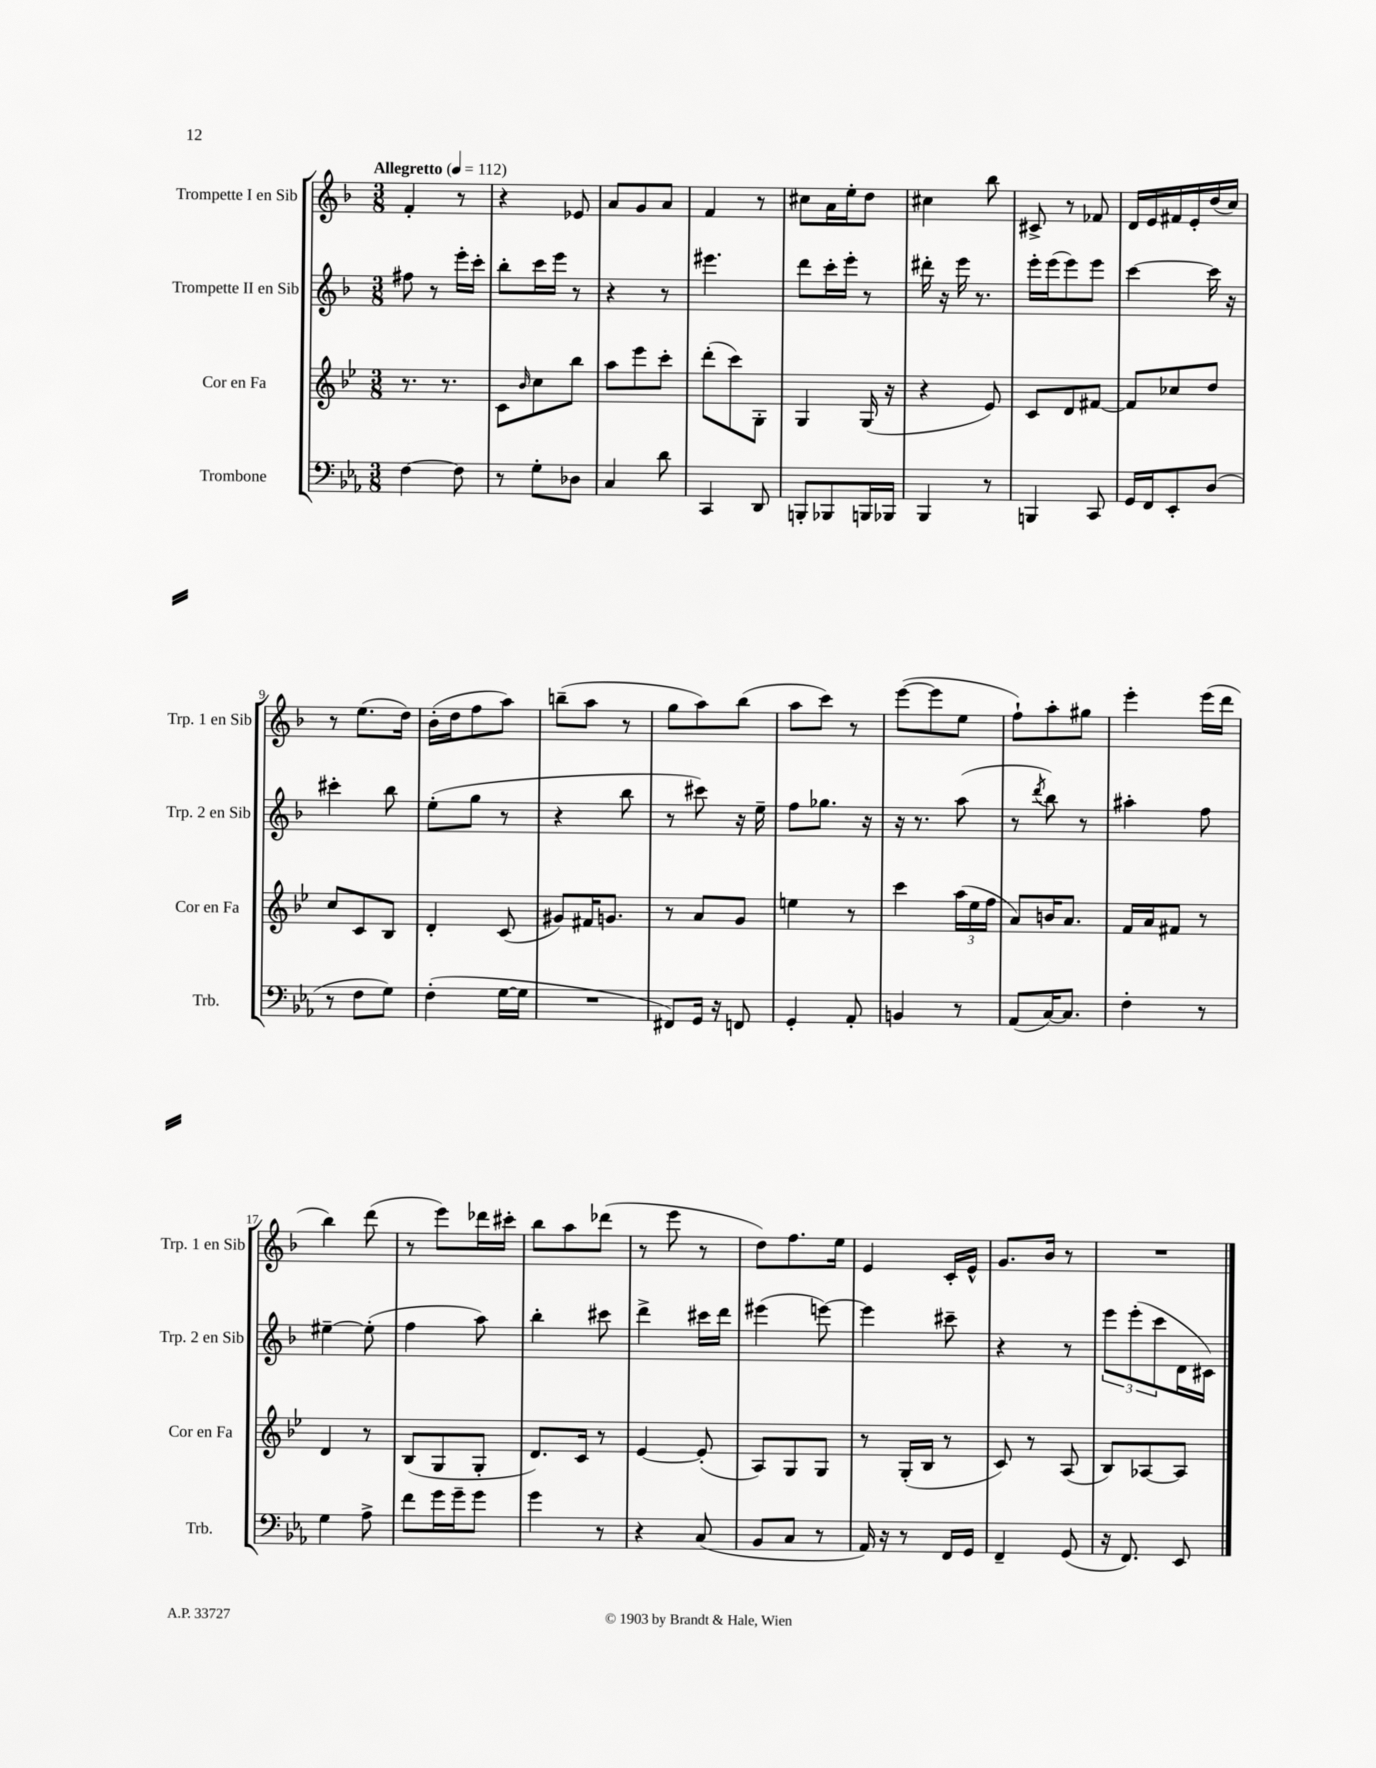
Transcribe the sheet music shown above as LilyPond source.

<<
\new StaffGroup <<
\new Staff = "s0" \with { instrumentName = "Trompette I en Sib" shortInstrumentName = "Trp. 1 en Sib" } {
    \clef treble \key f \major \numericTimeSignature \time 3/8 \tempo "Allegretto" 4 = 112
    f'4-. r8 |
    r4 ees'8 |
    a'8 g'8 a'8 |
    f'4 r8 |
    cis''8 a'16 e''16-. d''8 |
    cis''4 bes''8 |
    cis'8-> r8 fes'8 |
    d'16 e'16 fis'16 e'16-. d''16( c''16) |
    r8 e''8.( d''16) |
    bes'16-.( d''16 f''8 a''8) |
    b''8--( a''8 r8 |
    g''8 a''8) bes''8( |
    a''8 c'''8) r8 |
    e'''8~( e'''8 e''8 |
    f''8-!) a''8-. gis''8 |
    e'''4-. e'''16( d'''16 |
    bes''4) d'''8( |
    r8 e'''8) des'''16 cis'''16-. |
    bes''8 a''8 des'''8( |
    r8 e'''8 r8 |
    d''8) f''8. e''16 |
    e'4 c'16-. e'16-^ |
    g'8. bes'16 r8 |
    R4. \bar "|." |
}
\new Staff = "s1" \with { instrumentName = "Trompette II en Sib" shortInstrumentName = "Trp. 2 en Sib" } {
    \clef treble \key f \major \numericTimeSignature \time 3/8
    fis''8 r8 e'''16-. c'''16-. |
    bes''8-. c'''16 e'''16 r8 |
    r4 r8 |
    eis'''4. |
    d'''8 c'''16-. e'''16-. r8 |
    dis'''16-. r16 e'''16 r8. |
    e'''16-. e'''16( e'''8) e'''8 |
    c'''4~ c'''16 r16 |
    cis'''4-. bes''8 |
    e''8-.( g''8 r8 |
    r4 bes''8 |
    r8 cis'''8) r16 e''16-- |
    f''8 ges''8. r16 |
    r16 r8. a''8( |
    r8 \acciaccatura { d'''8 } bes''8) r8 |
    ais''4-. f''8 |
    eis''4~-- eis''8-.( |
    f''4 a''8) |
    bes''4-. cis'''8 |
    d'''4-> cis'''16 d'''16 |
    eis'''4( e'''8~) |
    e'''4 cis'''8-- |
    r4 r8 |
    \tuplet 3/2 { e'''8 e'''8-.( c'''8 } d'16 cis'16) \bar "|." |
}
\new Staff = "s2" \with { instrumentName = "Cor en Fa" shortInstrumentName = "Cor en Fa" } {
    \clef treble \key bes \major \numericTimeSignature \time 3/8
    r8. r8. |
    c'8 \grace { bes'16 } c''8 bes''8 |
    a''8 ees'''8 c'''8-. |
    d'''8-.( c'''8) g8-. |
    g4 g16( r16 |
    r4 ees'8) |
    c'8 d'8 fis'8~ |
    fis'8 ces''8 d''8 |
    c''8 c'8 bes8 |
    d'4-. c'8( |
    gis'8) fis'16 g'8. |
    r8 a'8 g'8 |
    e''4 r8 |
    c'''4 \tuplet 3/2 { a''16( ees''16 f''16 } |
    a'8) b'16 a'8. |
    f'16 a'16 fis'8 r8 |
    d'4 r8 |
    bes8( g8 g8-. |
    d'8.) c'16 r8 |
    ees'4~ ees'8-.( |
    a8) g8 g8 |
    r8 g16-.( bes16 r8 |
    c'8) r8 a8( |
    bes8) aes8~ aes8 \bar "|." |
}
\new Staff = "s3" \with { instrumentName = "Trombone" shortInstrumentName = "Trb." } {
    \clef bass \key ees \major \numericTimeSignature \time 3/8
    f4~ f8 |
    r8 g8-. des8 |
    c4 d'8 |
    c,4 d,8 |
    b,,8-. bes,,8 b,,16 bes,,16 |
    bes,,4 r8 |
    b,,4 c,8 |
    g,16 f,16 ees,8-. d8( |
    r8 f8 g8) |
    f4-.( g16~ g16 |
    R4. |
    fis,8) g,16 r16 f,8 |
    g,4-. aes,8-. |
    b,4 r8 |
    aes,8( c16~) c8. |
    f4-. r8 |
    g4 aes8-> |
    f'8 g'16 g'16-- g'8 |
    g'4 r8 |
    r4 c8( |
    bes,8 c8 r8 |
    aes,16) r16 r8 f,16 g,16 |
    f,4-- g,8( |
    r16 f,8.) ees,8 \bar "|." |
}
>>
>>
